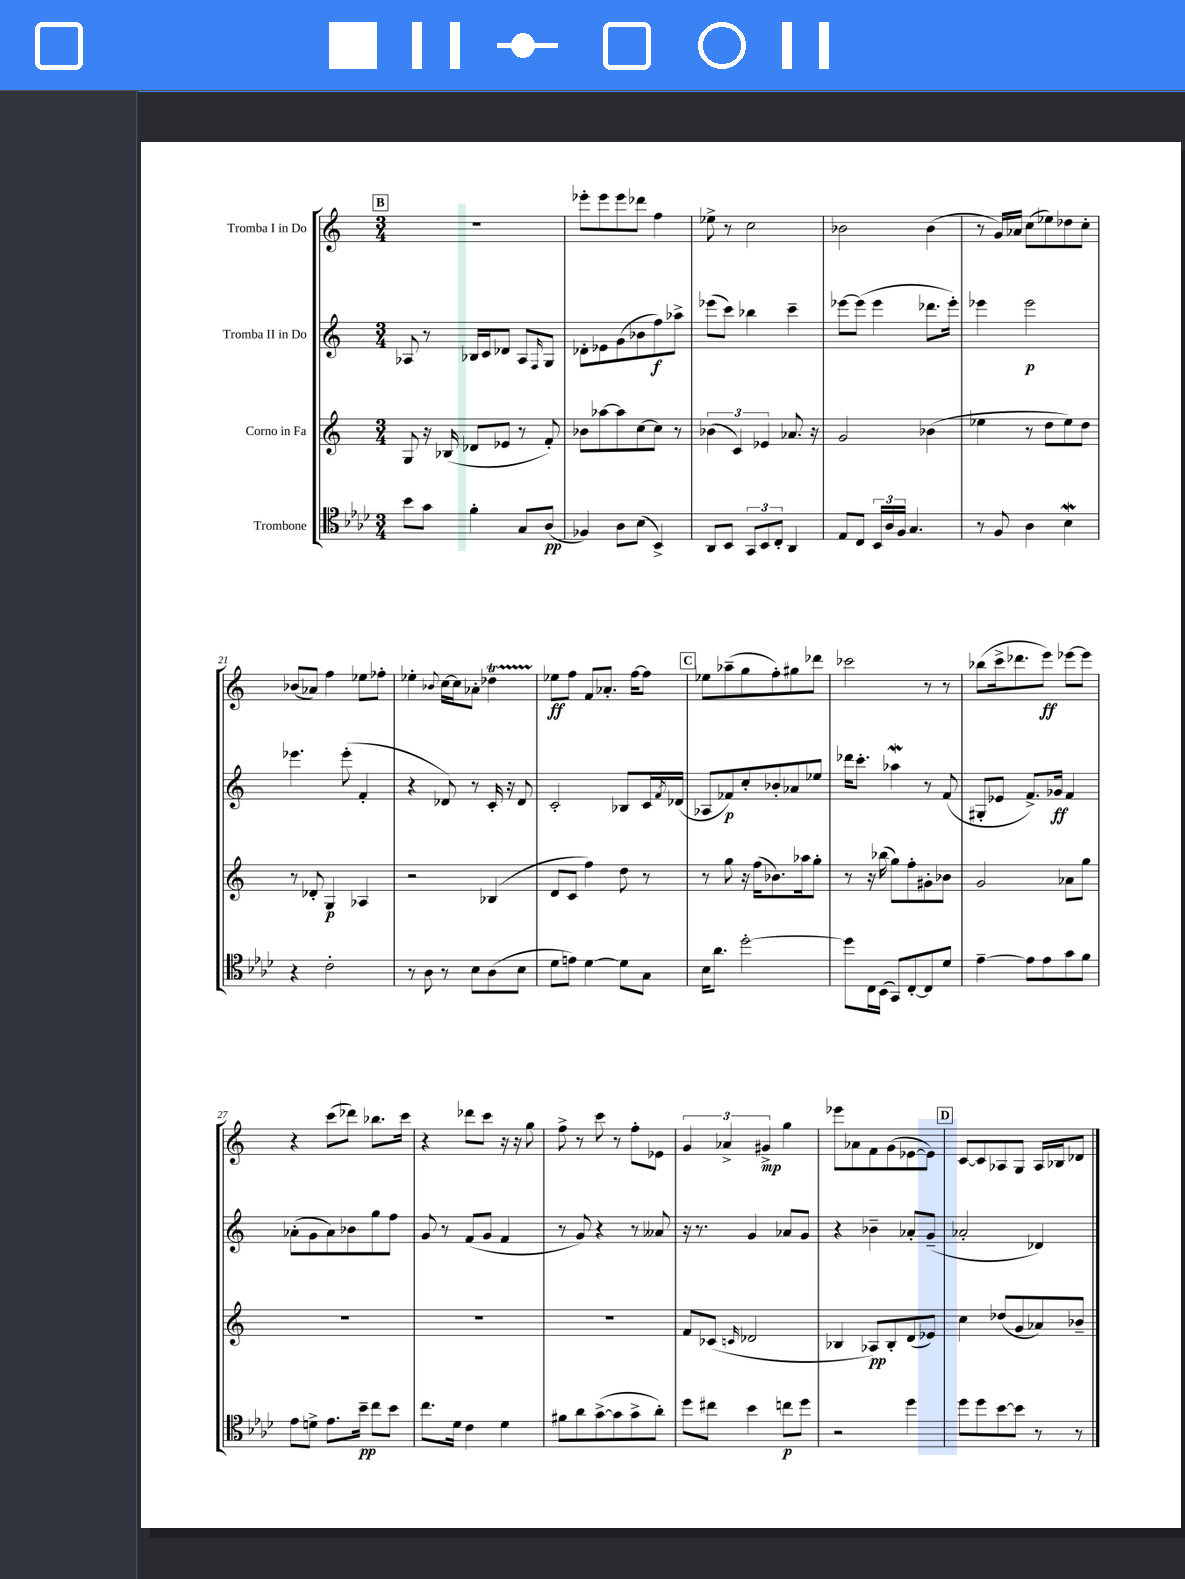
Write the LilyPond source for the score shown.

<<
\new StaffGroup <<
\new Staff = "s0" \with { instrumentName = "Tromba I in Do" } {
    \clef treble \key c \major \numericTimeSignature \time 3/4
    \mark \markup { \box "B" } R2. |
    ees'''8-. ees'''8 ees'''8 des'''8 f''4 |
    ees''8-> r8 c''2 |
    bes'2 bes'4( |
    r8 g'16) aes'16 c''8( ees''8) des''8 c''8-. |
    bes'8( aes'8) f''4 ees''8 fes''8-. |
    ees''4-. \appoggiatura { bes'8 } c''16~ c''16 aes'8-. des''4\startTrillSpan |
    ees''8\stopTrillSpan\ff f''8 f'8 aes'8.-. f''16~ f''8 |
    \mark \markup { \box "C" } ees''8 aes''8--( g''8 f''8-.) gis''8 des'''8 |
    ces'''2 r8 r8 |
    bes''8( c'''16-> des'''8. e'''8\ff) ees'''8~ ees'''8 |
    r4 c'''8( des'''8) bes''8. c'''16 |
    r4 des'''8 c'''8 r16 r16 g''8 |
    f''8-> r8 c'''8 r8 f''8-. ees'8 |
    \tuplet 3/2 { g'4 aes'4-> gis'4->\mp } g''4 |
    ees'''8 aes'8 f'8 g'8( ees'8~ ees'8) |
    \mark \markup { \box "D" } c'8~ c'8 aes8 g8 aes16 bes16 des'8 \bar "|." |
}
\new Staff = "s1" \with { instrumentName = "Tromba II in Do" } {
    \clef treble \key c \major \numericTimeSignature \time 3/4
    \mark \markup { \box "B" } aes8 r8 bes16 c'16 des'8 aes8 \grace { f16 } g8 |
    des'8-. ees'8 g'8( bes'8 f''8\f) aes''8-> |
    ees'''8( c'''8) bes''4 c'''4-- |
    ees'''8~ ees'''8( ees'''4 des'''8. ees'''16-.) |
    ees'''4 ees'''2\p |
    ees'''4. ees'''8-.( f'4-. |
    r4 des'8) r8 c'16-. r16 des'8 |
    c'2-. bes8 c'16 \acciaccatura { f'8 } des'16( |
    \mark \markup { \box "C" } aes8 fes'8\p) c''8-. bes'8-. aes'8 ees''8 |
    des'''16 c'''8.-. aes''4\mordent r8 f'8( |
    gis8-. ees'8 f'8.->) ges'16\ff f'4 |
    aes'8-.( g'8 aes'8) bes'8 g''8 f''8 |
    g'8 r8 f'8( g'8 f'4 |
    r8 g'8) r4 r8 aeses'8 |
    r16 r8. g'4 aes'8 g'8 |
    r4 bes'4-- aes'8-. g'8--( |
    \mark \markup { \box "D" } aes'2-. des'4) \bar "|." |
}
\new Staff = "s2" \with { instrumentName = "Corno in Fa" } {
    \clef treble \key c \major \numericTimeSignature \time 3/4
    \mark \markup { \box "B" } g8 r16 bes16( des'8 ees'8 r8 f'8-.) |
    bes'8 aes''8~ aes''8 c''8~ c''8 r8 |
    \tuplet 3/2 { bes'4( c'4) ees'4 } aes'8. r16 |
    g'2 bes'4( |
    ees''4 r8 d''8 ees''8) d''8 |
    r8 des'8-. g4\p aes4 |
    r2 bes4( |
    d'8 c'8 f''4) d''8 r8 |
    \mark \markup { \box "C" } r8 g''8 r16 f''16( bes'8.) aes''16 g''8-. |
    r8 r16 bes''16( g''8) f''8-. gis'8-. bes'8 |
    g'2 aes'8 g''8 |
    R2. |
    R2. |
    R2. |
    f'8 ces'8( \grace { c'16 } des'2 |
    bes4 aes8\pp) bes8-. d'8( ees'8) |
    \mark \markup { \box "D" } c''4 des''8( g'8 aes'8) bes'8-- \bar "|." |
}
\new Staff = "s3" \with { instrumentName = "Trombone" } {
    \clef tenor \key aes \major \numericTimeSignature \time 3/4
    \mark \markup { \box "B" } bes'8 g'8 f'4-. g8 aes8\pp( |
    fes4) aes8 bes8( bes,4->) |
    aes,8 bes,8 \tuplet 3/2 { g,8 bes,8 c8-. } aes,4 |
    ees8 c8 \tuplet 3/2 { bes,16 aes16 f16 } g4. |
    r8 f8 aes4 bes4\mordent |
    r4 c'2-. |
    r8 aes8 r8 bes8 aes8( bes8 |
    des'8 e'8) des'4~ des'8 g8 |
    \mark \markup { \box "C" } bes16 aes'8. des''2~-. |
    des''8 c16 bes,16( g,8) c8~-. c8 des'8 |
    ees'4~-- ees'8 ees'8 g'8 f'8 |
    ees'8 d'8-> ees'8. bes'16--\pp c''8 bes'8 |
    c''8. des'16 c'4 des'4 |
    fis'8 aes'8 g'8~->( g'8 g'8-> aes'8-.) |
    des''8 cis''8 bes'4 c''8\p des''8 |
    r2 des''4 |
    \mark \markup { \box "D" } des''8 des''8 bes'8~ bes'8 r8 r8 \bar "|." |
}
>>
>>
\layout { \context { \Score currentBarNumber = #16 } }
